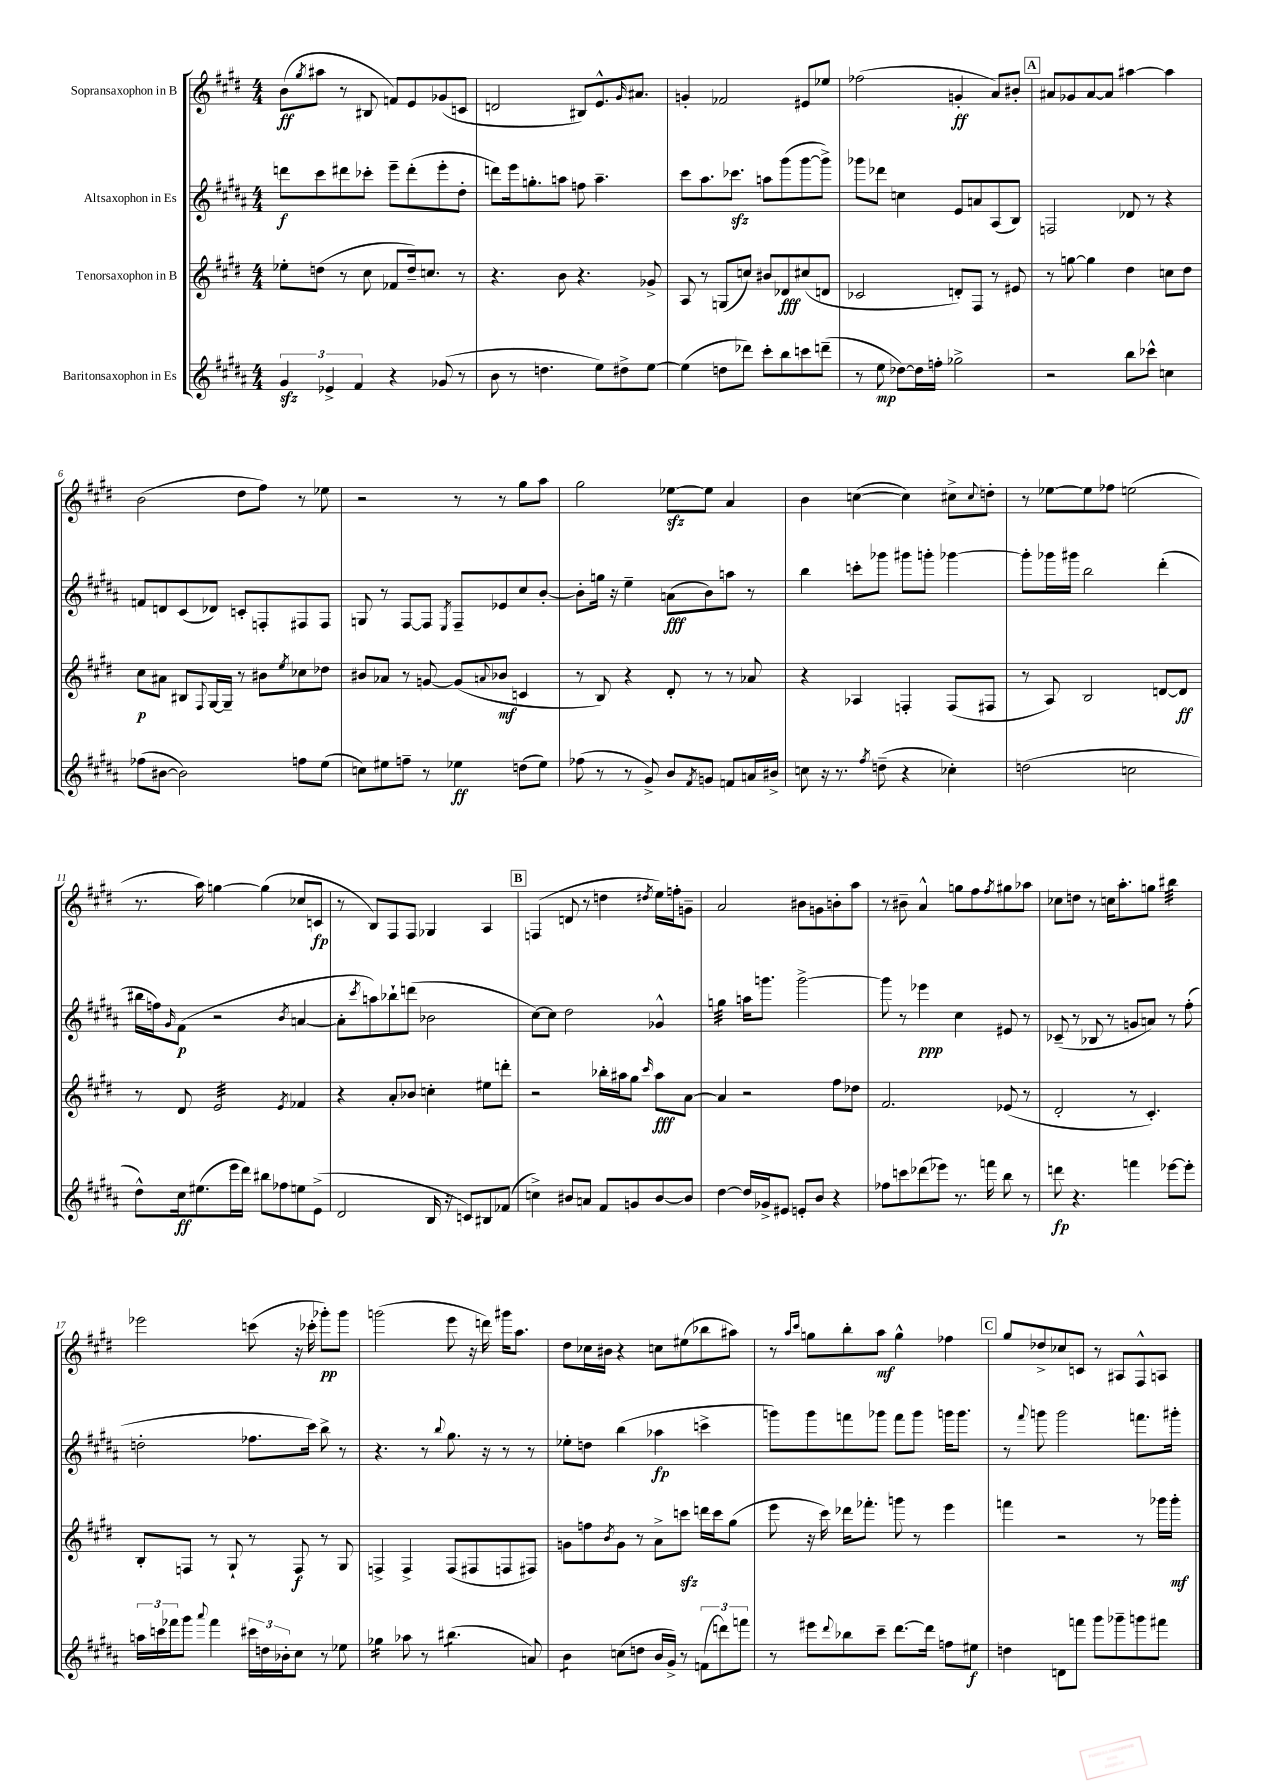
<<
\new StaffGroup <<
\new Staff = "s0" \with { instrumentName = "Sopransaxophon in B" } {
    \clef treble \key e \major \numericTimeSignature \time 4/4
    b'8\ff( \acciaccatura { gis''8 } ais''8 r8 bis8 f'8) e'8 ges'8( c'8 |
    d'2 bis8) e'8.-^ \grace { gis'16 } ais'8. |
    g'4-. fes'2 eis'8 ees''8 |
    fes''2( g'4-.\ff a'8) bis'8-. |
    \mark \markup { \box "A" } ais'8 ges'8 ais'8~ ais'8 ais''4~ ais''4 |
    b'2( dis''8 fis''8) r8 ees''8 |
    r2 r8 r8 gis''8 a''8 |
    gis''2 ees''8~\sfz ees''8 a'4 |
    b'4 c''4~( c''4) cis''8-> \appoggiatura { cis''8 } d''8-. |
    r8 ees''8~ ees''8 fes''8 e''2( |
    r8. a''16) g''4~ g''4( ces''8 c'8\fp |
    r8 b8) fis8 fis8 ges4 a4 |
    \mark \markup { \box "B" } f4( d'8 r8 d''4 \acciaccatura { dis''8 } e''16) f''16-. g'8-- |
    a'2 bis'8 g'8 b'8-. a''8 |
    r8 bis'8-- a'4-^ g''8 fis''8 \acciaccatura { fis''8 } gis''8 aes''8 |
    ces''8 d''8 r8 c''16 a''8.-. g''8 bis''4:32 |
    ees'''2 c'''8( r16 ces'''16-. ges'''8-.\pp) ges'''8 |
    g'''2( e'''8 r16 d'''16) gis'''16 a''8. |
    dis''8 ces''16 bis'16 r4 c''8 eis''8( bes''8 ais''8) |
    r8 \grace { a''16 cis'''16 } g''8 b''8-. a''8\mf g''4-^ fes''4 |
    \mark \markup { \box "C" } gis''8 des''8-> ces''8 c'8 r8 ais8 fis8-^ a8 \bar "|." |
}
\new Staff = "s1" \with { instrumentName = "Altsaxophon in Es" } {
    \clef treble \key b \major \numericTimeSignature \time 4/4
    d'''8\f cis'''8 dis'''8 ces'''8-. e'''8-- dis'''8-.( e'''8-. dis''8-. |
    d'''8) e'''16 g''8.-. a''8 f''8 a''4.-- |
    cis'''8 ais''8. ces'''8.\sfz a''8 gis'''8( gis'''8~ gis'''8->) |
    ges'''8 des'''8 c''4 e'8 a'8 ais8( b8) |
    \mark \markup { \box "A" } f2 des'8 r8 r4 |
    f'8 d'8 cis'8( des'8) c'8-. f8-. fis8 fis8 |
    g8 r8 fis8~ fis8 \acciaccatura { e8 } fis8-- ees'8 cis''8 b'8~-. |
    b'8-. g''16 r16 e''4-- a'8\fff( b'8) a''8 r8 |
    b''4 c'''8-. ges'''8 gis'''8 g'''8-. ges'''4~ |
    ges'''8-. ges'''16 gis'''16 b''2 dis'''4-.( |
    bis''16 f''16) \grace { gis'16 } fis'8\p( r2 \acciaccatura { b'8 } a'4~ |
    a'8-. \acciaccatura { cis'''8 } a''8) bes''8-! d'''8( bes'2 |
    \mark \markup { \box "B" } cis''8~) cis''8 dis''2 ges'4-^ |
    g''4:32 a''16 g'''8. g'''2~-> |
    g'''8 r8 ees'''4\ppp cis''4 eis'8 r8 |
    ces'8--( r8 bes8 r8 g'8 a'8) r8 fis''8-.( |
    d''2-. fes''8. cis'''16) b''8-> r8 |
    r4. r8 \appoggiatura { b''8 } gis''8. r16 r8 r8 |
    ees''8-. d''8 b''4( aes''4\fp c'''4-> |
    g'''8) g'''8 f'''8 ges'''8 f'''8 ges'''8 g'''16 g'''8. |
    \mark \markup { \box "C" } r8 \appoggiatura { fis'''8 } g'''8 g'''2 f'''8. gis'''16-. \bar "|." |
}
\new Staff = "s2" \with { instrumentName = "Tenorsaxophon in B" } {
    \clef treble \key e \major \numericTimeSignature \time 4/4
    ees''8-. d''8( r8 cis''8 fes'8 d''16--) c''8. r8 |
    r4. b'8 r4. ges'8-> |
    a8 r8 g8( c''8) bis'8 des'8\fff cis''8( d'8 |
    ces'2 d'8-.) fis8 r8 eis'8 |
    \mark \markup { \box "A" } r8 g''8~ g''4 dis''4 c''8 dis''8 |
    cis''8\p ais'8 bis8 \appoggiatura { fis8 } gis16~ gis16-- r8 bis'8 \acciaccatura { e''8 } ces''8 des''8 |
    bis'8 aes'8 r8 g'8~ g'8( \appoggiatura { a'8 } bes'8\mf c'4 |
    r8 b8) r4 dis'8-. r8 r8 aes'8 |
    r4 aes4 f4-. f8( fis8 |
    r8 a8) b2 d'8~ d'8\ff |
    r8 dis'8 e'2:32 \acciaccatura { e'8 } fes'4 |
    r4 a'8-. bes'8 c''4-. eis''8 d'''8-. |
    \mark \markup { \box "B" } r2 bes''16-. ais''16 gis''8 \grace { cis'''16 } ais''8\fff a'8~ |
    a'4 r2 fis''8 des''8 |
    fis'2. ees'8( r8 |
    dis'2-. r8 cis'4.-.) |
    b8-. f8 r8 gis8-! r8 f8\f r8 gis8 |
    f4-> f4-> f8( fis8 f8 fis8) |
    g'8 f''8 \acciaccatura { b'8 } g'8 r8 a'8-> c'''8\sfz d'''16 c'''16 gis''8( |
    e'''8 r16 cis'''16) des'''16 fes'''8.-. g'''8 r8 e'''4 |
    \mark \markup { \box "C" } f'''4 r2 r8 ges'''16 ges'''16-.\mf \bar "|." |
}
\new Staff = "s3" \with { instrumentName = "Baritonsaxophon in Es" } {
    \clef treble \key b \major \numericTimeSignature \time 4/4
    \tuplet 3/2 { gis'4\sfz ees'4-> fis'4 } r4 ges'8( r8 |
    b'8 r8 d''4. e''8) dis''8-> e''8~ |
    e''4( d''8 des'''8) cis'''8-. b''8 c'''8 d'''8--( |
    r8 e''8\mp des''8~) des''16 f''16-. ges''2-> |
    \mark \markup { \box "A" } r2 b''8 ces'''8-^ c''4 |
    fes''8( bis'8~ bis'2) f''8 e''8( |
    c''8) eis''8 f''8-- r8 ees''4\ff d''8( ees''8) |
    fes''8( r8 r8 gis'8->) b'8 \acciaccatura { fis'8 } g'8 f'8 a'16 bis'16-> |
    c''8 r16 r8. \acciaccatura { fis''8 } d''8--( r4 ces''4-.) |
    d''2( c''2 |
    dis''8-^) cis''16\ff eis''8.( e'''16 dis'''16) bis''8 fes''8 e''8 e'8->( |
    dis'2 b16 r16 c'8) bis8 fes'8( |
    \mark \markup { \box "B" } c''4->) bis'8 a'8 fis'8 g'8 bis'8~ bis'8 |
    dis''4~ dis''16 ges'16-> eis'8 e'8-. b'8 r4 |
    fes''8 c'''8 des'''8( ees'''8) r8. f'''16 b''8 r8 |
    d'''8\fp r4. f'''4 ees'''8~ ees'''8-. |
    \tuplet 3/2 { a''16 c'''16 fes'''16 } gis'''8 \appoggiatura { ais'''8 } fes'''4 \tuplet 3/2 { cis'''16 d''16 bes'16-. } cis''8 r8 ees''8 |
    ges''4:16 aes''8 r8 bis''4.:8( a'8) |
    b'4:8 c''8( d''8 b'16 gis'16->) r8 \tuplet 3/2 { f'8( d'''8) f'''8 } |
    r8 eis'''8 \appoggiatura { dis'''8 } bes''8 cis'''8-- dis'''8.~ dis'''16 f''8 eis''8\f |
    \mark \markup { \box "C" } d''4 d'8 f'''8 gis'''8 ges'''8-- g'''8 fis'''8 \bar "|." |
}
>>
>>
